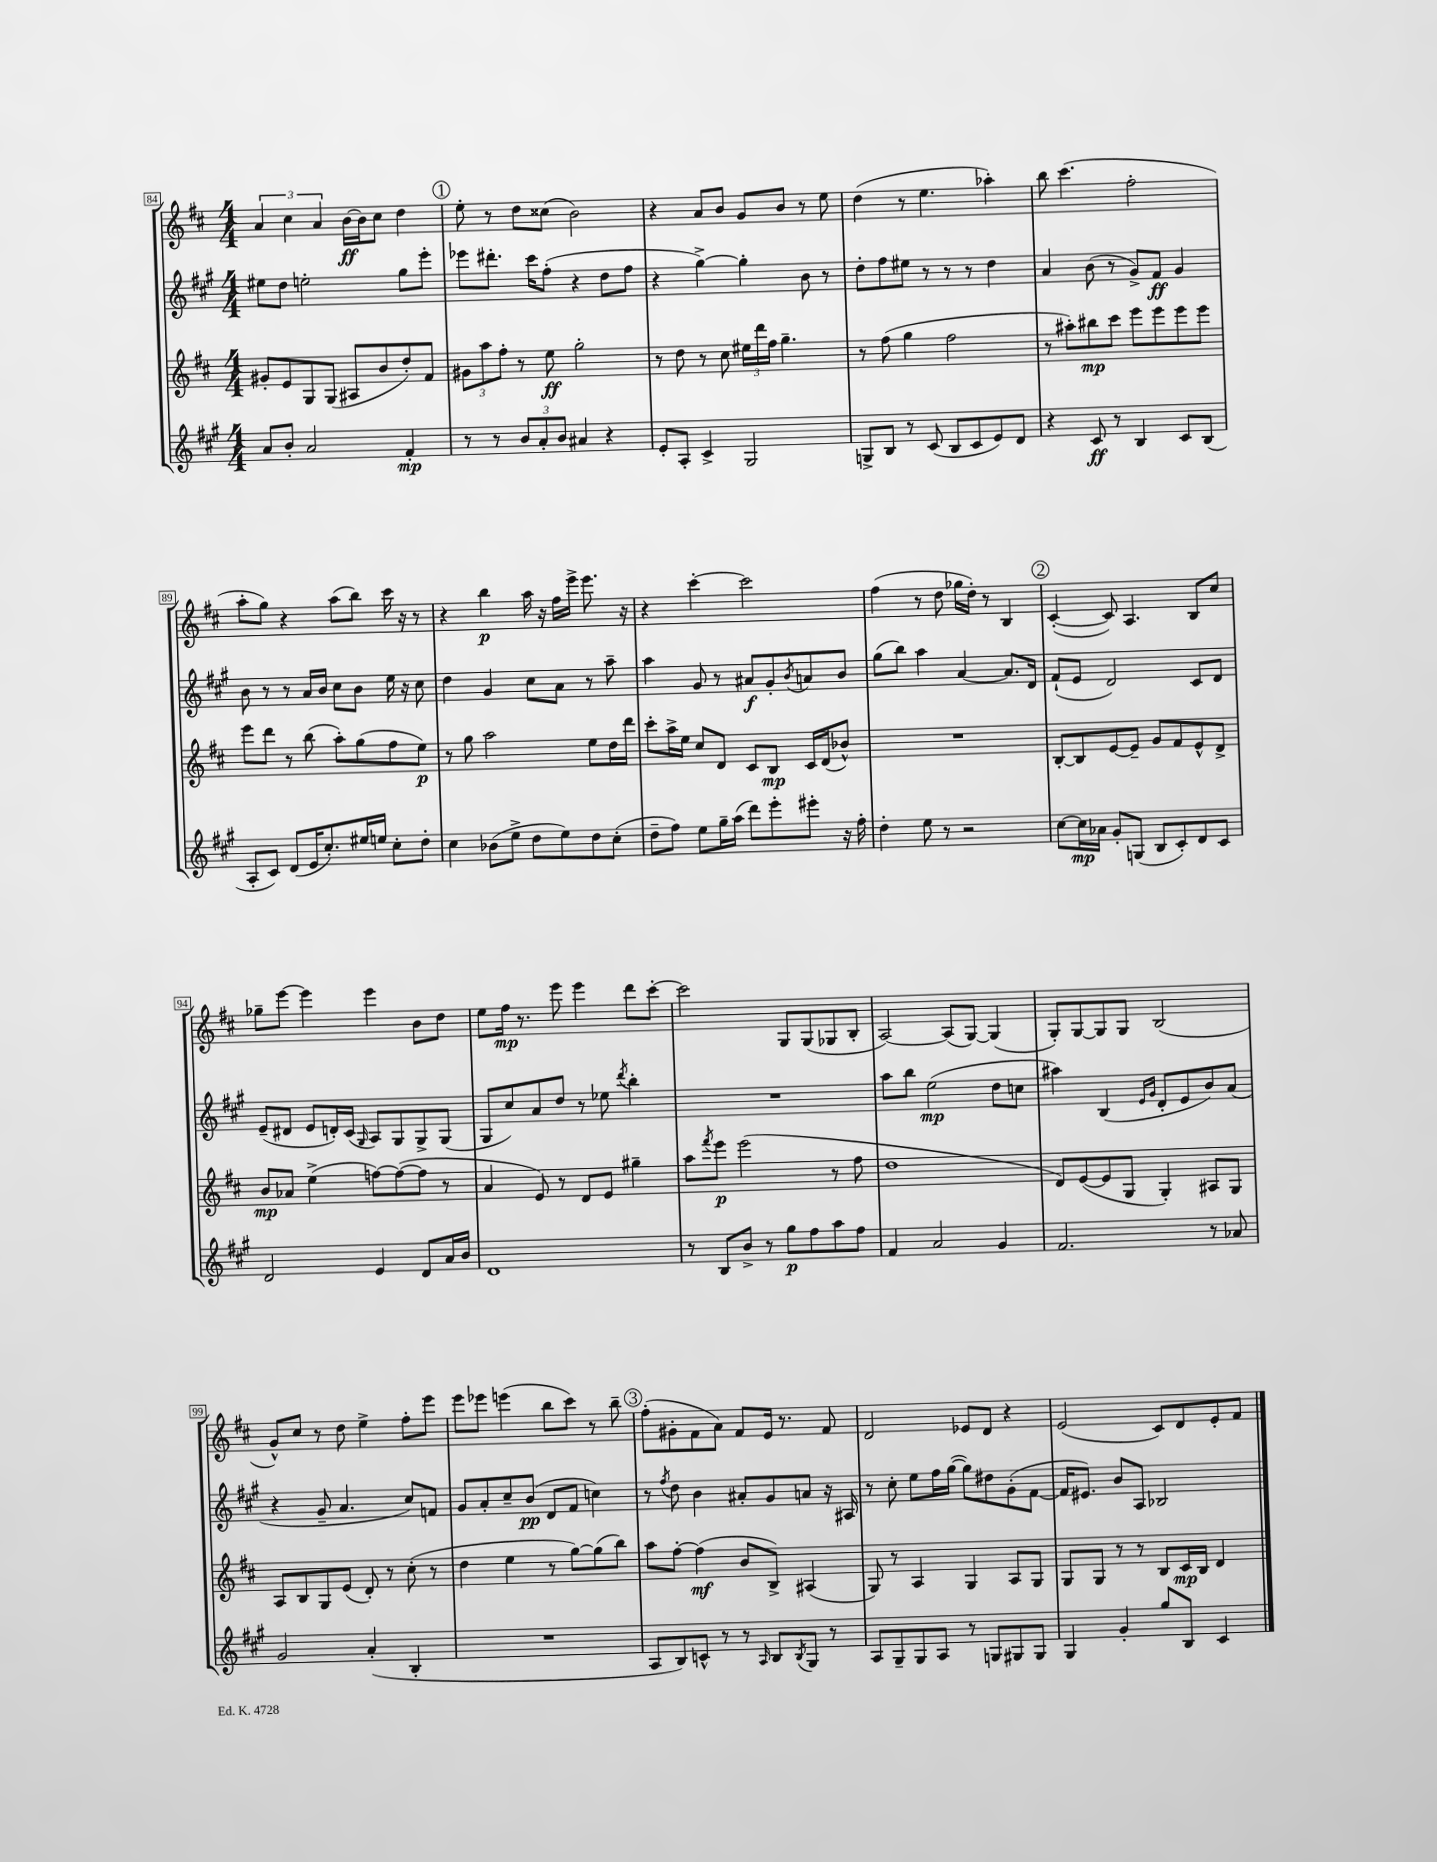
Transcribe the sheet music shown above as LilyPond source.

<<
\new StaffGroup <<
\new Staff = "s0" {
    \clef treble \key d \major \numericTimeSignature \time 4/4
    \tuplet 3/2 { a'4 cis''4 a'4 } b'16~\ff b'16 cis''8 d''4 |
    \mark \markup { \circle "1" } e''8-. r8 d''8 cisis''8( b'2) |
    r4 a'8 b'8 g'8 b'8 r8 e''8 |
    d''4( r8 e''4. aes''4-.) |
    b''8 cis'''4.( fis''2-. |
    a''8-. g''8) r4 a''8( b''8) cis'''16 r16 r8 |
    r4 b''4\p a''16 r16 fis''16 e'''16-> e'''8. r16 |
    r4 cis'''4~-. cis'''2 |
    fis''4( r8 d''8 ges''16 d''16-.) r8 b4 |
    \mark \markup { \circle "2" } cis'4~-.( cis'8) a4. b8 cis''8 |
    ges''8-- e'''8~ e'''4 e'''4 b'8 d''8 |
    e''8 fis''16\mp r8. e'''8 e'''4 d'''8 cis'''8~-. |
    cis'''2 g8 g8( ges8 b8-. |
    a2~) a8( g8~) g4( |
    g8-.) g8~ g8 g8 b2( |
    g'8-^) cis''8 r8 d''8 e''4-> fis''8-. e'''8 |
    e'''8 ees'''8 e'''4( b''8 cis'''8) r8 b''8-- |
    \mark \markup { \circle "3" } fis''8-.( gis'8-. fis'8 a'8) fis'8 e'16 r8. fis'8 |
    d'2 ees'8 d'8 r4 |
    e'2( cis'8) d'8 e'8-. fis'8 \bar "|." |
}
\new Staff = "s1" {
    \clef treble \key a \major \numericTimeSignature \time 4/4
    eis''8 d''8 e''2-. gis''8 e'''8-. |
    \mark \markup { \circle "1" } ees'''8 dis'''8.-. cis'''16 fis''8-.( r4 d''8 fis''8 |
    r4 gis''4~->) gis''4-. b'8 r8 |
    d''8-. fis''8 eis''8 r8 r8 r8 d''4 |
    a'4 b'8( r8 gis'8->) fis'8\ff gis'4 |
    b'8 r8 r8 a'16 b'16 cis''8 b'8 e''16 r16 cis''8 |
    d''4 gis'4 cis''8 a'8 r8 a''8-- |
    a''4 gis'8 r8 ais'8\f gis'8-. \acciaccatura { b'8 } a'8 b'8 |
    gis''8( b''8) a''4 a'4~ a'8. d'16 |
    \mark \markup { \circle "2" } fis'8-!( e'8 d'2) cis'8 d'8 |
    e'8--( dis'8 e'8 d'16-.) cis'16( \grace { gis16 } a8) gis8 gis8-> gis8( |
    gis8 cis''8) a'8 d''8 r8 ees''8 \acciaccatura { d'''8 } b''4-. |
    R1 |
    a''8 b''8 e''2\mp( d''8 c''8 |
    ais''4) b4( \grace { e'16 gis'16 } d'8-. e'8 b'8) a'8( |
    r4 gis'8-- a'4. cis''8) f'8 |
    gis'8 a'8-. cis''8-- b'8\pp( d'8 fis'8 c''4) |
    \mark \markup { \circle "3" } r8 \acciaccatura { fis''8 } d''8 b'4 ais'8-. gis'8 a'8 r16 ais16 |
    r8 cis''8-. e''8 fis''16 gis''16~( gis''8) dis''8 gis'8-.( fis'8~ |
    fis'16 eis'8.) b'8 a8 bes2 \bar "|." |
}
\new Staff = "s2" {
    \clef treble \key d \major \numericTimeSignature \time 4/4
    gis'8-. e'8 g8 g8( ais8 b'8 d''8-.) fis'8 |
    \mark \markup { \circle "1" } \tuplet 3/2 { gis'8 a''8 fis''8-. } r8 e''8\ff g''2-. |
    r8 d''8 r8 cis''8 \tuplet 3/2 { eis''16 d'''16 fis''16 } g''4.-- |
    r8 fis''8( g''4 fis''2 |
    r8 ais''8-.) bis''8\mp cis'''8 e'''8 e'''8 e'''8 e'''8 |
    e'''8 d'''8 r8 b''8( a''8-.) g''8( fis''8 e''8\p) |
    r8 g''8 a''2 e''8 d''16 d'''16 |
    cis'''8-. a''16-> e''16 cis''8 d'8 cis'8 b8\mp cis'16 d'16( bes'8-^) |
    R1 |
    \mark \markup { \circle "2" } b8~-. b8 e'8~ e'8-- g'8 fis'8 e'8-^ d'8-> |
    b'8\mp aes'8 e''4->( f''8~) f''8~( f''8 r8 |
    a'4 e'8) r8 d'8 e'8 gis''4-- |
    a''8 \acciaccatura { fis'''8 } e'''8\p e'''2( r8 fis''8 |
    d''1 |
    d'8) e'8~( e'8 g8 g4-.) ais8 g8 |
    a8 b8 g8 e'8( d'8-.) r8 cis''8-.( r8 |
    d''4 e''4 r8 g''8~) g''8( b''8) |
    \mark \markup { \circle "3" } a''8 fis''8~-. fis''4\mf( b'8 b8->) ais4( |
    g8) r8 a4 g4 a8 g8 |
    g8 g8 r8 r8 b8 cis'16\mp b16 d'4 \bar "|." |
}
\new Staff = "s3" {
    \clef treble \key a \major \numericTimeSignature \time 4/4
    a'8 b'8-. a'2 fis'4-.\mp |
    \mark \markup { \circle "1" } r8 r8 \tuplet 3/2 { b'8 a'8-. b'8 } ais'4 r4 |
    e'8-. a8-. cis'4-> gis2 |
    g8-> b8 r8 cis'8( b8 cis'8 e'8) d'8 |
    r4 cis'8\ff r8 b4 cis'8 b8( |
    a8-. cis'8) d'8( e'16 cis''8.-.) eis''16 e''16 cis''8-. d''8-. |
    cis''4 bes'8( e''8-> d''8 e''8) d''8 cis''8-.( |
    d''8-- fis''8) e''8 gis''16-- a''16( d'''8) e'''8-. eis'''8-. r16 fis''16-. |
    d''4-. e''8 r8 r2 |
    \mark \markup { \circle "2" } cis''8~ cis''16\mp aes'16 gis'8-. g8( b8 cis'8-.) d'8 cis'8 |
    d'2 e'4 d'8 a'16 b'16 |
    d'1 |
    r8 b8 b'8-> r8 gis''8\p fis''8 a''8 fis''8 |
    fis'4 a'2 gis'4 |
    fis'2. r8 aes'8 |
    gis'2 a'4-.( b4-. |
    R1 |
    \mark \markup { \circle "3" } a8 b8) c'8-^ r8 r8 \grace { a16 } b8 \acciaccatura { b8 } gis8 r8 |
    a8 gis8-- gis8 a8 r8 g8 gis8 gis8 |
    gis4 gis'4-. gis''8 b8 cis'4 \bar "|." |
}
>>
>>
\layout { \context { \Score currentBarNumber = #84 \override BarNumber.stencil = #(make-stencil-boxer 0.1 0.3 ly:text-interface::print) } }
